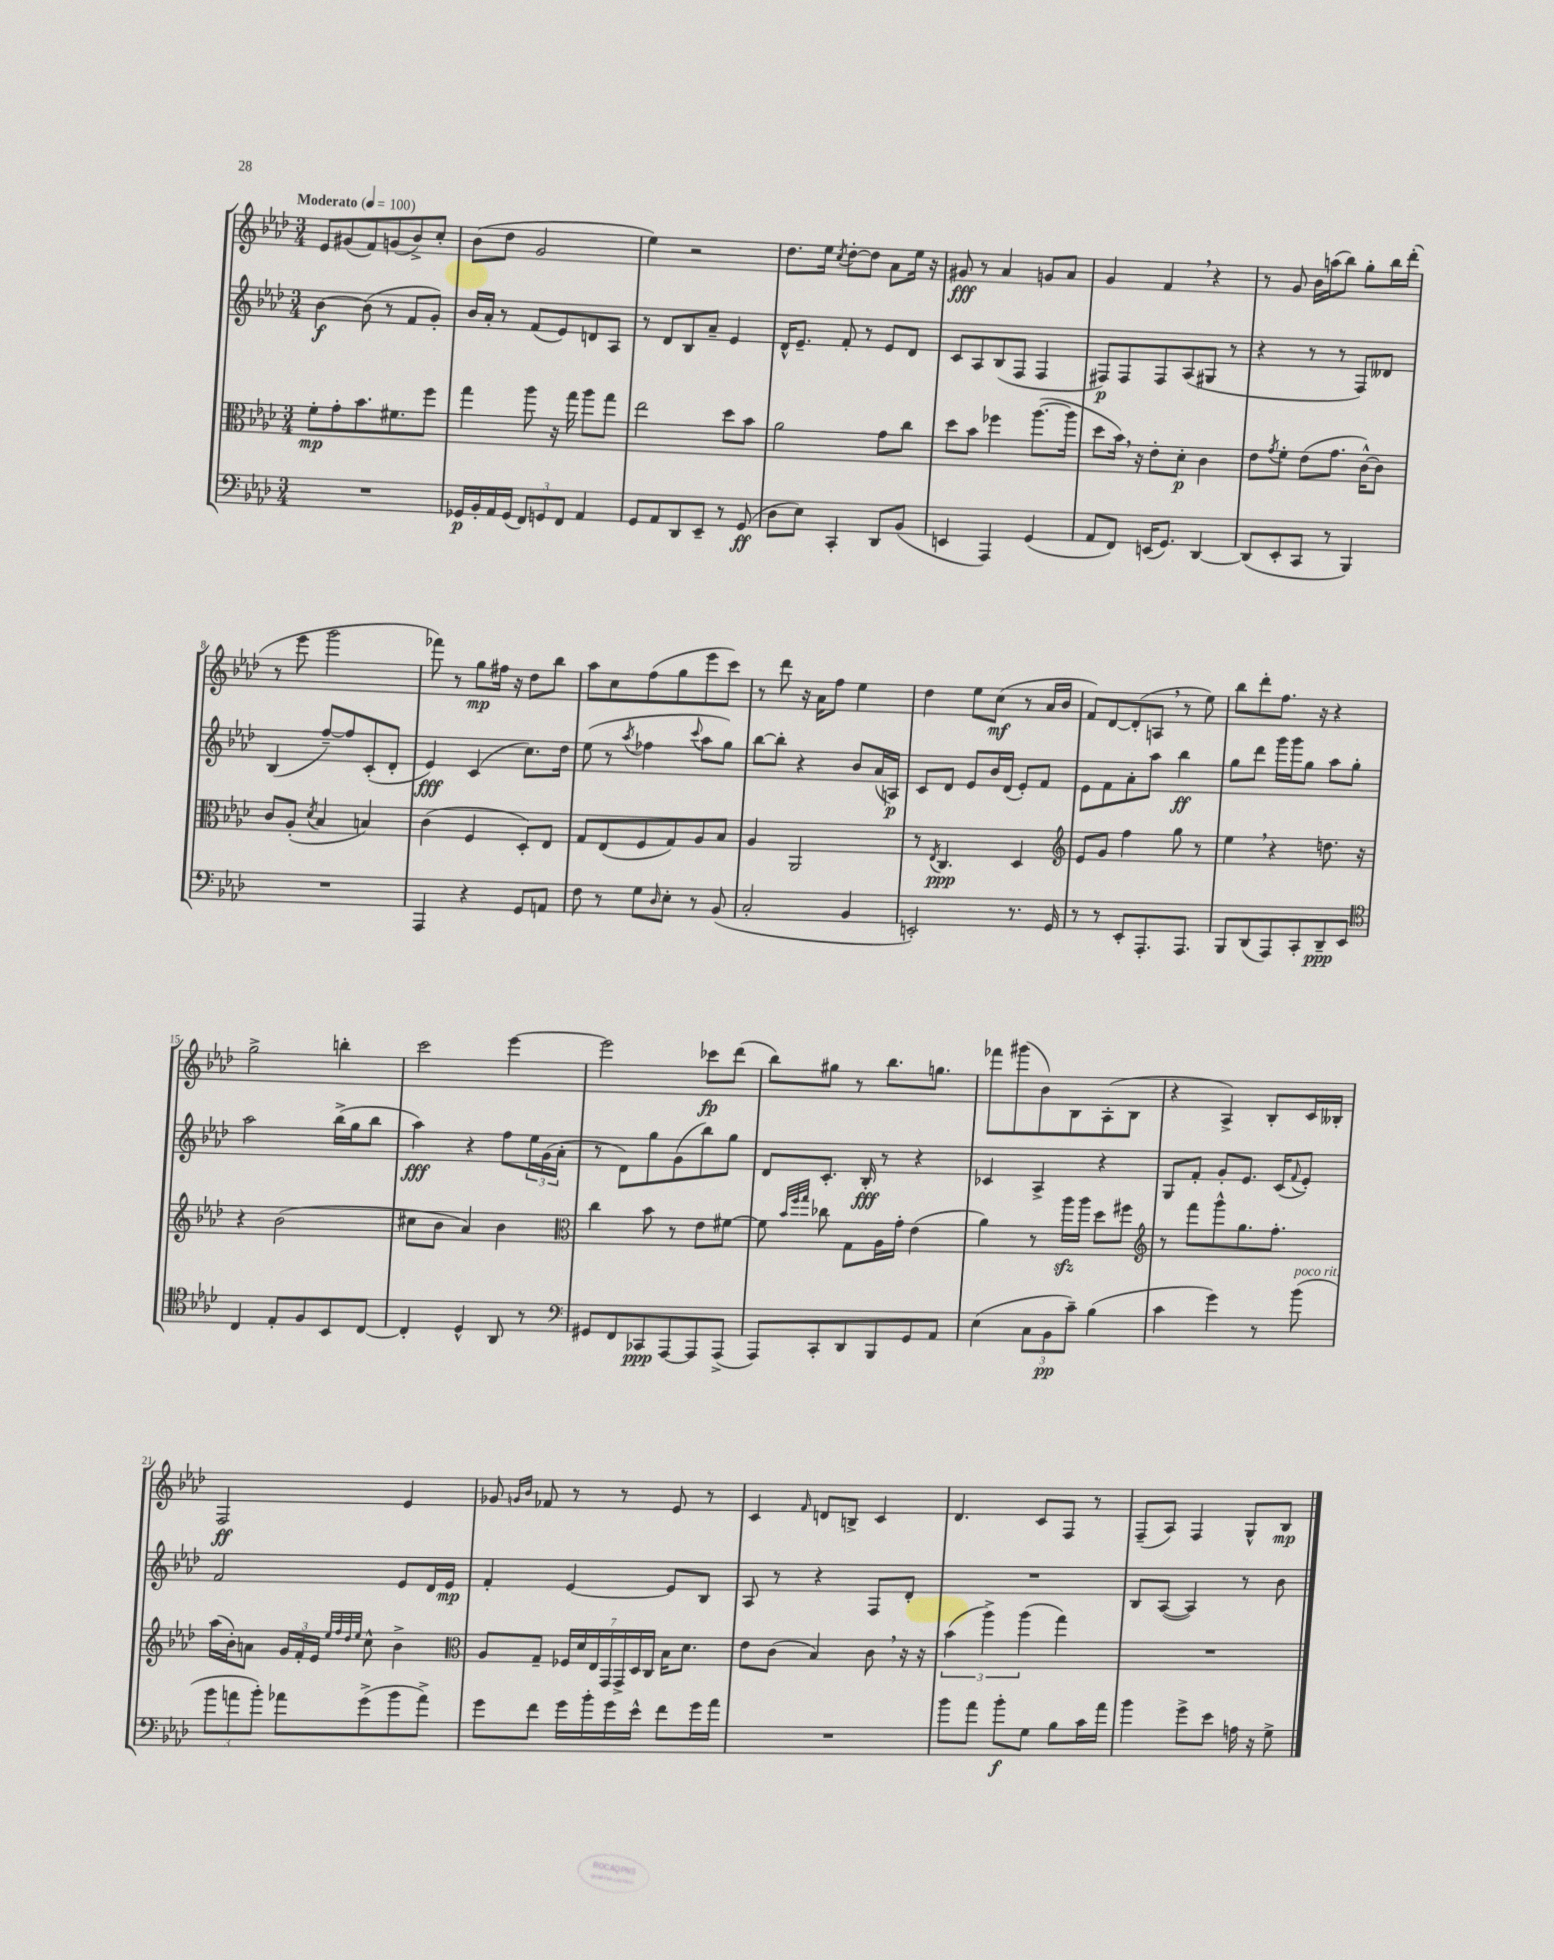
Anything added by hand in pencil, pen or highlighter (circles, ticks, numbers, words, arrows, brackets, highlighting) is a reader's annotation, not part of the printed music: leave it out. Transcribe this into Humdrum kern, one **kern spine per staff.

**kern	**dynam	**kern	**dynam	**kern	**dynam	**kern	**dynam
*part4	*part4	*part3	*part3	*part2	*part2	*part1	*part1
*staff4	*staff4	*staff3	*staff3	*staff2	*staff2	*staff1	*staff1
*clefF4	*	*clefC3	*	*clefG2	*	*clefG2	*
*k[b-e-a-d-]	*	*k[b-e-a-d-]	*	*k[b-e-a-d-]	*	*k[b-e-a-d-]	*
*M3/4	*	*M3/4	*	*M3/4	*	*M3/4	*
*MM100	*	*MM100	*	*MM100	*	*MM100	*
=1	=1	=1	=1	=1	=1	=1	=1
!	!	!	!	!	!	!LO:TX:a:B:t=Moderato	!
2.r	.	8f'\L	mp	[4b-\	f	8e-/L	.
.	.	8g'\	.	.	.	(8g#X/	.
.	.	8.b-\	.	(8b-\]	.	8f/)	.
.	.	.	.	8r	.	(8gn/	.
.	.	8.f#X\	.	.	.	.	.
.	.	.	.	8f/L	.	8b-^/)	.
.	.	8ff\J	.	8g'/J)	.	8cc'/J	.
=2	=2	=2	=2	=2	=2	=2	=2
16GG-X/LL	p	4gg\	.	16b-/LL	.	(8b-\L	.
16BB-'/	.	.	.	16a-'/JJ	.	.	.
16AA-/	.	.	.	8r	.	8dd-\J	.
(16GG-/JJ	.	.	.	.	.	.	.
12FF/L)	.	8aa-\	.	(8f/L	.	2g/	.
12GGn/	.	.	.	.	.	.	.
.	.	16r	.	8e-/)	.	.	.
12FF/J	.	.	.	.	.	.	.
.	.	16gg\	.	.	.	.	.
4AA-/	.	8aa-\L	.	8dn/	.	.	.
.	.	8gg\J	.	8A-/J	.	.	.
=3	=3	=3	=3	=3	=3	=3	=3
8GG/L	.	2ee-\	.	8r	.	4ee-\)	.
8AA-/	.	.	.	8d-/L	.	.	.
8DD-/	.	.	.	8B-/	.	2r	.
8EE-~/J	.	.	.	8a-~/J	.	.	.
8r	.	8dd-\L	.	4e-/	.	.	.
(8GG/	ff	8b-\J	.	.	.	.	.
=4	=4	=4	=4	=4	=4	=4	=4
8D-\L	.	2a-\	.	16d-^^/KL	.	8.dd-\L	.
.	.	.	.	8.e-~/J	.	.	.
8E-\J)	.	.	.	.	.	.	.
.	.	.	.	.	.	16ee-\Jk	.
.	.	.	.	.	.	8qcc/	.
4CC'/	.	.	.	8f'/	.	[8dd-'\L	.
.	.	.	.	8r	.	8dd-\J]	.
8DD-/L	.	8g\L	.	8e-/L	.	8a-\L	.
(8BB-/J	.	8cc\J	.	8d-/J	.	16ee-\Jk	.
.	.	.	.	.	.	16r	.
=5	=5	=5	=5	=5	=5	=5	=5
4EEn/	.	8dd-\L	.	8c/L	.	8g#X/	fff
.	.	8b-\J	.	8A-/	.	8r	.
4AAA-/)	.	4ff-X\	.	(8B-/	.	4a-/	.
.	.	.	.	8F/J	.	.	.
(4GG/	.	([8.aa-\L	.	4F/	.	8gn/L	.
.	.	.	.	.	.	8a-/J	.
.	.	16aa-\Jk]	.	.	.	.	.
=6	=6	=6	=6	=6	=6	=6	=6
8AA-/L	.	8dd-\L	.	8F#X/L)	p	4g/	.
8FF/J)	.	16b-,\Jk)	.	8F#/	.	.	.
.	.	16r	.	.	.	.	.
(16EEn/KL	.	8e-'\L	.	8F#/	.	4f,/	.
8.GG/J)	.	.	.	.	.	.	.
.	.	8d-'\J	p	(8A-/	.	.	.
[4DD-/	.	4c\	.	8G#X/J	.	4r	.
.	.	.	.	8r	.	.	.
=7	=7	=7	=7	=7	=7	=7	=7
(8DD-/L]	.	8e-\L	.	4r	.	8r	.
.	.	8qg/	.	.	.	.	.
8EE-'/	.	8f'\J	.	.	.	8g/	.
8CC/J	.	(8e-\L	.	8r	.	16b-\LL	.
.	.	.	.	.	.	(16aan\J	.
8r	.	8.g\J	.	8r	.	8bb-\J)	.
4BBB-/)	.	.	.	8F/L)	.	8gg'\L	.
.	.	[16c^^\KL)	.	.	.	.	.
.	.	8c\J]	.	8d--X/J	.	16bb-\L	.
.	.	.	.	.	.	(16ddd-'\JJ	.
!!LO:LB:g=z
=8	=8	=8	=8	=8	=8	=8	=8
2.r	.	8c/L	.	(4B-/	.	8r	.
.	.	(8A-'/J	.	.	.	8eee-\	.
.	.	8qd-/	.	.	.	.	.
.	.	4B-/	.	[8ff~/L)	.	2ggg\	.
.	.	.	.	8ff/]	.	.	.
.	.	4Bn/)	.	(8c'/	.	.	.
.	.	.	.	8d-'/J	.	.	.
=9	=9	=9	=9	=9	=9	=9	=9
4AAA-/	.	(4c\	.	4e-/)	fff	8fff-X\)	.
.	.	.	.	.	.	8r	.
4r	.	4F/	.	(4c/	.	8gg\L	mp
.	.	.	.	.	.	16ff#X\Jk	.
.	.	.	.	.	.	16r	.
8GG/L	.	8D-'/L)	.	8.cc\L)	.	8dd-\L	.
8AAn/J	.	8E-/J	.	.	.	8bb-\J	.
.	.	.	.	16dd-\Jk	.	.	.
=10	=10	=10	=10	=10	=10	=10	=10
8F\	.	8G/L	.	(8ee-\	.	8aa-\L	.
8r	.	(8E-/	.	8r	.	8cc\	.
.	.	.	.	8qaa-/	.	.	.
8G\L	.	8F/	.	4ff-X\	.	(8ff\	.
16qqD-/	.	.	.	.	.	.	.
8E-'\J	.	8G/)	.	.	.	8gg\	.
.	.	.	.	8qqccc/	.	.	.
8r	.	8A-/	.	8aa-\L	.	8eee-\	.
(8BB-/	.	8B-/J	.	8gg\J)	.	8ccc\J)	.
=11	=11	=11	=11	=11	=11	=11	=11
2C'/	.	4A-/	.	[8bb-\L	.	8r	.
.	.	.	.	8bb-'\J]	.	8ddd-\	.
.	.	2AA-/	.	4r	.	16r	.
.	.	.	.	.	.	16a-\KL	.
.	.	.	.	.	.	8ff\J	.
4BB-/	.	.	.	8b-/L	.	4ee-\	.
.	.	.	.	(16a-/L	.	.	.
.	.	.	.	16An/JJ)	p	.	.
=12	=12	=12	=12	=12	=12	=12	=12
2EEn'/)	.	8r	.	8c/L	.	4dd-\	.
.	.	8qE-/	.	.	.	.	.
.	.	4.C/	ppp	8d-/J	.	.	.
.	.	.	.	8e-/L	.	8ee-\L	.
.	.	.	.	16b-/L	.	(8cc\J	mf
.	.	.	.	(16d-/JJ	.	.	.
8.r	.	4D-/	.	8e-'/L)	.	8r	.
.	.	.	.	8f/J	.	16a-/LL	.
16GG/	.	.	.	.	.	16b-/JJ	.
=13	=13	=13	=13	=13	=13	=13	=13
*	*	*clefG2	*	*	*	*	*
8r	.	8e-/L	.	8e-\L	.	8f/L)	.
8r	.	8g/J	.	8f\	.	[8d-/	.
8EE-'/L	.	4ff\	.	8a-'\	.	(8d-'/]	.
8.AAA-'/	.	.	.	8aa-\J	.	8An,/J	.
.	.	8gg\	.	4bb-\	ff	8r	.
8.AAA-/J	.	.	.	.	.	.	.
.	.	8r	.	.	.	8ee-\)	.
=14	=14	=14	=14	=14	=14	=14	=14
8BBB-/L	.	4ee-,\	.	8gg\L	.	8bb-\L	.
(8DD-/	.	.	.	8ddd-\J	.	8ddd-'\	.
8AAA-/)	.	4r	.	16ggg\LL	.	8.ff\J	.
.	.	.	.	16ggg\J	.	.	.
8CC'/	.	.	.	8gg\J	.	.	.
.	.	.	.	.	.	16r	.
8DD-~/	ppp	8.ddn\	.	8aa-\L	.	4r	.
8EE-/J	.	.	.	8gg'\J	.	.	.
.	.	16r	.	.	.	.	.
!!LO:LB:g=z
=15	=15	=15	=15	=15	=15	=15	=15
*clefC4	*	*	*	*	*	*	*
4C/	.	4r	.	2aa-\	.	2gg^\	.
8E-'/L	.	(2b-\	.	.	.	.	.
8F/	.	.	.	.	.	.	.
8BB-/	.	.	.	(16bb-^\LL	.	4bbn'\	.
.	.	.	.	16gg\J	.	.	.
[8C/J	.	.	.	8bb-\J	.	.	.
=16	=16	=16	=16	=16	=16	=16	=16
4C'/]	.	8cc#X\L	.	4aa-\)	fff	2ccc\	.
.	.	8b-\J	.	.	.	.	.
4D-^^/	.	4a-/)	.	4r	.	.	.
8AA-/	.	4b-\	.	8ff\L	.	[4eee-\	.
8r	.	.	.	24ee-\L	.	.	.
.	.	.	.	(24g\	.	.	.
.	.	.	.	24a-'\JJ	.	.	.
=17	=17	=17	=17	=17	=17	=17	=17
*clefF4	*	*clefC3	*	*	*	*	*
8GG#X/L	.	4cc\	.	8r	.	2eee-\]	.
8FF/	.	.	.	8d-\L)	.	.	.
8CC-X/	ppp	8b-\	.	8gg\	.	.	.
[8AAA-/	.	8r	.	(8g\	.	.	.
8AAA-/]	.	8e-\L	.	8bb-\)	.	8ccc-X\L	fp
(8AAA-^/J	.	[8f#X\J	.	8gg\J	.	(8ddd-\J	.
=18	=18	=18	=18	=18	=18	=18	=18
8AAA-/L)	.	8f#\]	.	8d-/L	.	8bb-\L)	.
.	.	32qqb-/LLL	.	.	.	.	.
.	.	32qqff/	.	.	.	.	.
.	.	32qqgg/JJJ	.	.	.	.	.
8CC'/	.	8cc-X\	.	8.c'/J	.	8gg#X\J	.
8DD-/	.	8G\L	.	.	.	8r	.
.	.	.	.	16B-'/	fff	.	.
8BBB-/	.	16A-\L	.	8r	.	8.bb-\L	.
.	.	16g'\JJ	.	.	.	.	.
8GG/	.	(4e-\	.	4r	.	.	.
.	.	.	.	.	.	8.ggn\J	.
8AA-/J	.	.	.	.	.	.	.
=19	=19	=19	=19	=19	=19	=19	=19
(4E-\	.	4a-\)	.	4c-X/	.	8fff-X\L	.
.	.	.	.	.	.	(8ggg#X\	.
12C\L	.	8r	.	4A-^/	.	8b-\)	.
12BB-\	pp	.	.	.	.	.	.
.	.	16aa-zz\LL	.	.	.	8B-\	.
12c~\J)	.	.	.	.	.	.	.
.	.	16aa-\JJ	.	.	.	.	.
(4B-\	.	8dd-\L	.	4r	.	(8A-'\	.
.	.	8ff#X\J	.	.	.	8B-\J	.
=20	=20	=20	=20	=20	=20	=20	=20
*	*	*clefG2	*	*	*	*	*
4c\	.	8r	.	8G/L	.	4r	.
.	.	8fff\L	.	8f'/J	.	.	.
4g\)	.	8ggg^^\	.	8g'/L	.	4A-^/)	.
.	.	8.gg\	.	8.e-/J	.	.	.
8r	.	.	.	.	.	8B-'/L	.
.	.	8.ff'\J	.	(16c/KL	.	.	.
.	.	.	.	8qqf/	.	.	.
!LO:TX:a:i:t=poco rit.	!	!	!	!	!	!	!
(8b-\	.	.	.	8e-'/J)	.	16c/L	.
.	.	.	.	.	.	16B--X'/JJ	.
!!LO:LB:g=z
=21	=21	=21	=21	=21	=21	=21	=21
12b-\L	.	(16aa-\LL	.	2f/	.	2F/	ff
.	.	16b-'\J)	.	.	.	.	.
12an\	.	.	.	.	.	.	.
.	.	8an\J	.	.	.	.	.
12b-'\J)	.	.	.	.	.	.	.
8a-X\L	.	24g/LL	.	.	.	.	.
.	.	24f'/	.	.	.	.	.
.	.	24e-/JJ	.	.	.	.	.
.	.	32qqee-/LLL	.	.	.	.	.
.	.	32qqff/	.	.	.	.	.
.	.	32qqdd-/	.	.	.	.	.
.	.	32qqee-/JJJ	.	.	.	.	.
(8g^\	.	8cc^^\	.	.	.	.	.
8b-\	.	4b-^\	.	8e-/L	.	4e-/	.
8a-^\J)	.	.	.	16d-/L	.	.	.
.	.	.	.	16e-/JJ	mp	.	.
=22	=22	=22	=22	=22	=22	=22	=22
*	*	*clefC3	*	*	*	*	*
8g\L	.	8A-/L	.	4f'/	.	8g-X/	.
.	.	.	.	.	.	16qqgn/LL	.
.	.	.	.	.	.	16qqb-/JJ	.
8f\J	.	8G~/J	.	.	.	8f-X/	.
16g\LL	.	28F-X/LL	.	[4e-/	.	8r	.
.	.	28d-/	.	.	.	.	.
16b-'\	.	.	.	.	.	.	.
.	.	28E-/	.	.	.	.	.
.	.	28GG/	.	.	.	.	.
16g\	.	.	.	.	.	8r	.
.	.	28GG^/	.	.	.	.	.
.	.	28D-/	.	.	.	.	.
16e-^^\JJ	.	.	.	.	.	.	.
.	.	28C/JJ	.	.	.	.	.
8f\L	.	16B-\KL	.	8e-/L]	.	8e-/	.
.	.	8.d-\J	.	.	.	.	.
16g\L	.	.	.	8B-/J	.	8r	.
16a-\JJ	.	.	.	.	.	.	.
=23	=23	=23	=23	=23	=23	=23	=23
2.r	.	8e-\L	.	8A-/	.	4c/	.
.	.	(8c\J	.	8r	.	.	.
.	.	.	.	.	.	16qqf/	.
.	.	4B-/)	.	4r	.	8dn/L	.
.	.	.	.	.	.	8Bn^/J	.
.	.	8c,\	.	8F/L	.	4c/	.
.	.	16r	.	8d-'/J	.	.	.
.	.	16r	.	.	.	.	.
=24	=24	=24	=24	=24	=24	=24	=24
8b-\L	.	(6b-\	.	2.r	.	4.d-/	.
8a-\J	.	.	.	.	.	.	.
.	.	6aa-^\)	.	.	.	.	.
8b-'\L	f	.	.	.	.	.	.
.	.	(6aa-\	.	.	.	.	.
8G\J	.	.	.	.	.	8c/L	.
8B-\L	.	4gg\)	.	.	.	8F/J	.
16c\L	.	.	.	.	.	8r	.
16a-\JJ	.	.	.	.	.	.	.
=25	=25	=25	=25	=25	=25	=25	=25
4b-\	.	2.r	.	8B-/L	.	(8F~/L	.
.	.	.	.	([8A-/J	.	8A-/J)	.
8g^\L	.	.	.	4A-/])	.	4F/	.
8e-\J	.	.	.	.	.	.	.
16An\	.	.	.	8r	.	8G^^/L	.
16r	.	.	.	.	.	.	.
8G^\	.	.	.	8b-\	.	8B-/J	mp
==	==	==	==	==	==	==	==
*-	*-	*-	*-	*-	*-	*-	*-
